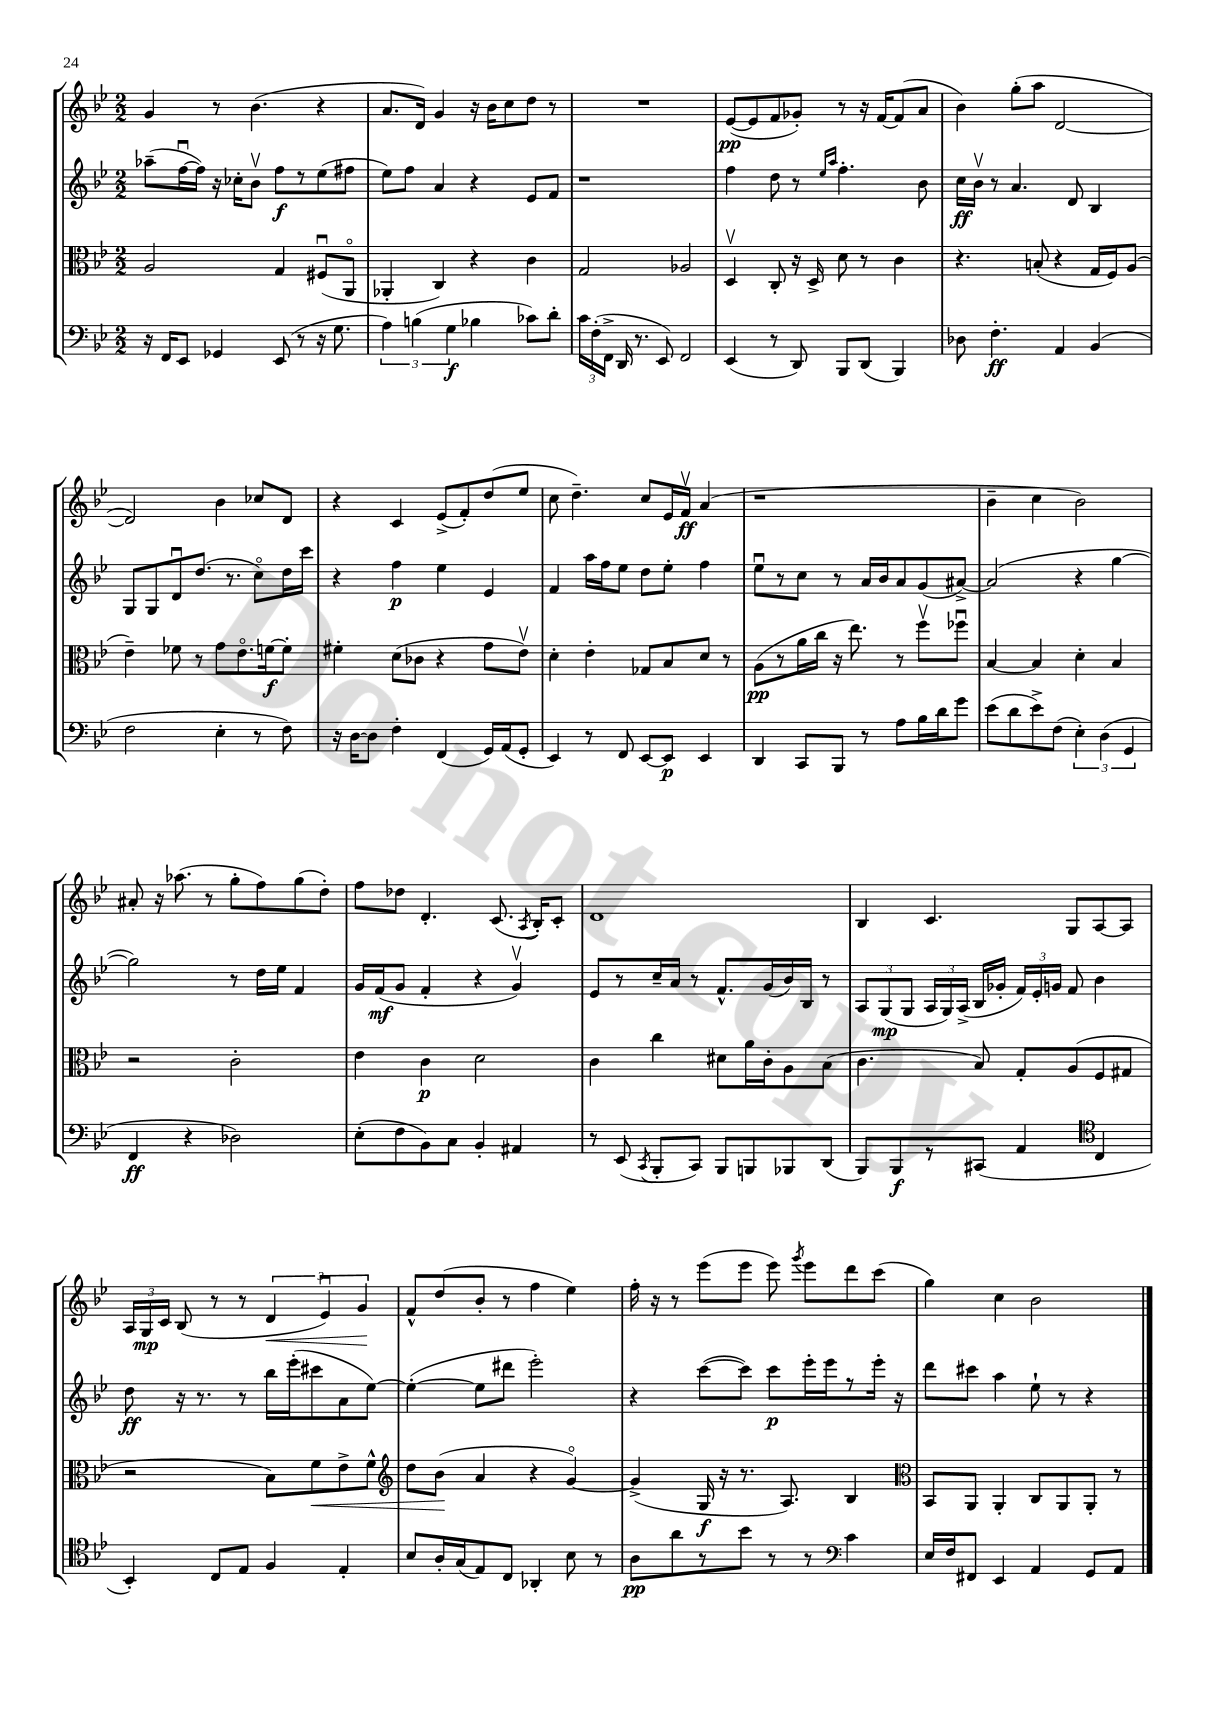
<<
\new StaffGroup <<
\new Staff = "s0" {
    \clef treble \key bes \major \numericTimeSignature \time 2/2
    \autoBeamOff g'4 r8 bes'4.( r4 |
    a'8.[ d'16]) g'4 r16 bes'16[ c''8 d''8] r8 |
    R1 |
    ees'8[~\pp( ees'8 f'8 ges'8]-.) r8 r16 f'16[~ f'8( a'8] |
    bes'4) g''8[-.( a''8] d'2~ |
    d'2) bes'4 ces''8[ d'8] |
    r4 c'4 ees'8[->( f'8-.) d''8( ees''8] |
    c''8 d''4.--) c''8[ ees'16 f'16]\upbow\ff a'4( |
    r1 |
    bes'4-- c''4 bes'2) |
    ais'8-. r16 aes''8.( r8 g''8[-. f''8) g''8( d''8]-.) |
    f''8[ des''8] d'4.-. c'8.( \acciaccatura { a8 } bes16[-.) c'8]-. |
    d'1 |
    bes4 c'4. g8[ a8~ a8] |
    \tuplet 3/2 { a16[ g16\mp c'16] } bes8( r8 r8 \tuplet 3/2 { d'4\< ees'4\downbow) g'4\! } |
    f'8[-^ d''8( bes'8]-. r8 f''4 ees''4) |
    f''16-. r16 r8 ees'''8[( ees'''8] ees'''8) \acciaccatura { g'''8 } ees'''8[ d'''8 c'''8]( |
    g''4) c''4 bes'2 \bar "|." |
}
\new Staff = "s1" {
    \clef treble \key bes \major \numericTimeSignature \time 2/2
    \autoBeamOff aes''8[--( f''16~\downbow f''16]) r16 ces''16[-. bes'8]\upbow f''8[\f r8 ees''8( fis''8] |
    ees''8[) f''8] a'4 r4 ees'8[ f'8] |
    r1 |
    f''4 d''8 r8 \grace { ees''16[ a''16] } f''4.-. bes'8 |
    c''16[\ff bes'16]\upbow r8 a'4. d'8 bes4 |
    g8[ g8 d'8\downbow d''8.]( r8. c''8[\flageolet) d''16 c'''16] |
    r4 f''4\p ees''4 ees'4 |
    f'4 a''16[ f''16 ees''8] d''8[ ees''8]-. f''4 |
    ees''8[\downbow r8 c''8] r8 a'16[ bes'16 a'8 g'8( ais'8]~->) |
    ais'2( r4 g''4~ |
    g''2) r8 d''16[ ees''16] f'4 |
    g'16[ f'16\mf( g'8] f'4-. r4 g'4\upbow) |
    ees'8[ r8 c''16-- a'16] r8 f'8.[-^ g'16( bes'16) bes16] r8 |
    \tuplet 3/2 { a8[ g8\mp( g8] } \tuplet 3/2 { a16[ g16) a16]->( } bes16[ ges'16]-. \tuplet 3/2 { f'16[) ees'16-. g'16] } f'8 bes'4 |
    d''8\ff r16 r8. r8 bes''16[ ees'''16-.( cis'''8 a'8 ees''8]~) |
    ees''4~-.( ees''8[ dis'''8] ees'''2-.) |
    r4 c'''8[~( c'''8]) c'''8[\p ees'''16-. ees'''16 r8 ees'''16]-. r16 |
    d'''8[ cis'''8] a''4 ees''8-! r8 r4 \bar "|." |
}
\new Staff = "s2" {
    \clef alto \key bes \major \numericTimeSignature \time 2/2
    \autoBeamOff a2 g4 fis8[\downbow( a,8]\flageolet |
    aes,4-. c4) r4 c'4 |
    g2 aes2 |
    d4\upbow c8-. r16 d16-> d'8 r8 c'4 |
    r4. b8-.( r4 g16[ f16) a8]( |
    ees'4--) fes'8 r8 g'8[ ees'8.\flageolet f'16~\f f'8]-. |
    fis'4-. d'8[( ces'8] r4 g'8[ ees'8]\upbow) |
    d'4-. ees'4-. ges8[ bes8 d'8] r8 |
    a8[\pp( r8 a'16 c''16] r16 ees''8.) r8 f''8[\upbow fes''8]\downbow |
    bes4~ bes4 d'4-. bes4 |
    r2 c'2-. |
    ees'4 c'4\p d'2 |
    c'4 c''4 dis'8[ a'16 c'16-. a8 bes8]( |
    c'4. bes8) g8[-. a8( f8 gis8] |
    r2 bes8[) f'8\< ees'8-> f'8]-^ |
    \clef treble d''8[ bes'8]\!( a'4 r4 g'4~\flageolet) |
    g'4->( g16\f r16 r8. a8.) bes4 |
    \clef alto bes,8[ a,8] a,4-. c8[ a,8 a,8]-. r8 \bar "|." |
}
\new Staff = "s3" {
    \clef bass \key bes \major \numericTimeSignature \time 2/2
    \autoBeamOff r16 f,16[ ees,8] ges,4 ees,8( r8 r16 g8. |
    \tuplet 3/2 { a4) b4( g4\f } bes4 ces'8[) d'8]-. |
    \tuplet 3/2 { c'16[ f16-.( f,16]-> } d,16 r8. ees,8) f,2 |
    ees,4( r8 d,8) bes,,8[ d,8]( bes,,4) |
    des8 f4.-.\ff a,4 bes,4( |
    f2 ees4-. r8 f8) |
    r16 d16[~ d8] f4-. f,4( g,16[) a,16( g,8]-. |
    ees,4) r8 f,8 ees,8[~ ees,8]\p ees,4 |
    d,4 c,8[ bes,,8] r8 a8[ bes16 d'16 g'8] |
    ees'8[( d'8 ees'8->) f8]( \tuplet 3/2 { ees4-.) d4( g,4 } |
    f,4\ff r4 des2) |
    ees8[-.( f8 bes,8) c8] bes,4-. ais,4 |
    r8 ees,8( \acciaccatura { c,8 } bes,,8[-. c,8]) bes,,8[ b,,8 bes,,8 d,8]( |
    bes,,8[) bes,,8\f r8 cis,8]( a,4 \clef tenor c4 |
    bes,4-.) c8[ ees8] f4 ees4-. |
    bes8[ a16-. g16( ees8) c8] aes,4-. bes8 r8 |
    a8[\pp a'8 r8 bes'8] r8 r8 \clef bass c'4 |
    ees16[ f16 fis,8] ees,4 a,4 g,8[ a,8] \bar "|." |
}
>>
>>
\layout { \context { \Score \remove "Bar_number_engraver" } }
